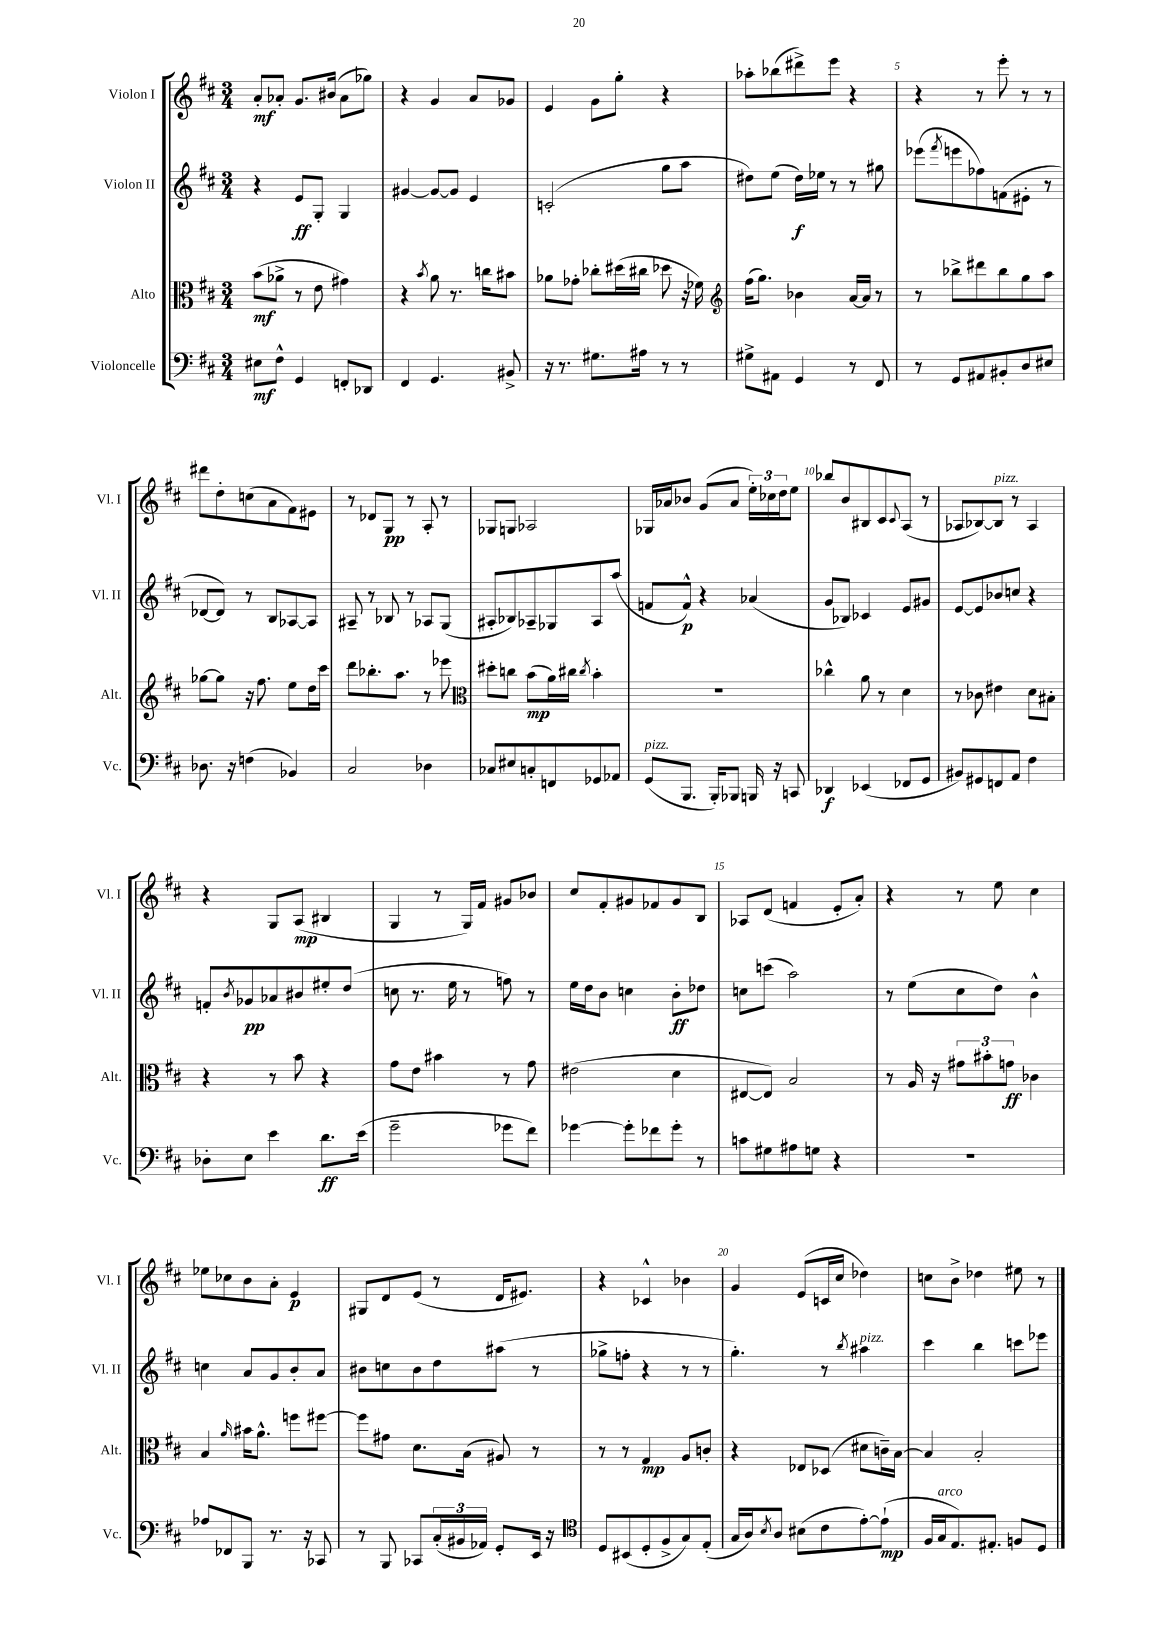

**kern	**dynam	**kern	**dynam	**kern	**dynam	**kern	**dynam
*part4	*part4	*part3	*part3	*part2	*part2	*part1	*part1
*staff4	*staff4	*staff3	*staff3	*staff2	*staff2	*staff1	*staff1
*I"Violoncelle	*	*I"Alto	*	*I"Violon II	*	*I"Violon I	*
*I'Vc.	*	*I'Alt.	*	*I'Vl. II	*	*I'Vl. I	*
*clefF4	*	*clefC3	*	*clefG2	*	*clefG2	*
*k[f#c#]	*	*k[f#c#]	*	*k[f#c#]	*	*k[f#c#]	*
*M3/4	*	*M3/4	*	*M3/4	*	*M3/4	*
=1	=1	=1	=1	=1	=1	=1	=1
8E#X\L	mf	(8b\L	mf	4r	.	8a'/L	mf
8F#^^\J	.	8a-X^\J	.	.	.	8a-X'/J	.
4GG/	.	8r	.	8e/L	ff	8.g/L	.
.	.	8e\	.	8G'/J	.	.	.
.	.	.	.	.	.	(16b#X/Jk	.
8FFn'/L	.	4g#X\)	.	4G/	.	8a-\L	.
8DD-X/J	.	.	.	.	.	8gg-X\J)	.
=2	=2	=2	=2	=2	=2	=2	=2
4FF#/	.	4r	.	[4g#X/	.	4r	.
.	.	8qb/	.	.	.	.	.
4.GG/	.	8a\	.	8g#/L_	.	4g/	.
.	.	8.r	.	8g#/J]	.	.	.
.	.	.	.	4e/	.	8a/L	.
.	.	16ccn\KL	.	.	.	.	.
8BB#X^/	.	8b#X\J	.	.	.	8g-X/J	.
=3	=3	=3	=3	=3	=3	=3	=3
16r	.	8a-X\L	.	(2cn'/	.	4e/	.
8.r	.	.	.	.	.	.	.
.	.	8g-X'\J	.	.	.	.	.
8.G#X\L	.	8cc-X'\L	.	.	.	8g\L	.
.	.	(16dd#X\L	.	.	.	8gg'\J	.
16A#X\Jk	.	16cc#X\JJ	.	.	.	.	.
8r	.	8dd-X\	.	8gg\L	.	4r	.
8r	.	16r	.	8aa\J	.	.	.
.	.	16f-X\)	.	.	.	.	.
=4	=4	=4	=4	=4	=4	=4	=4
*	*	*clefG2	*	*	*	*	*
8G#X^\L	.	(16ff#\KL	.	8dd#X\L)	.	8aa-X'\L	.
.	.	8.gg\J)	.	.	.	.	.
8AA#X\J	.	.	.	(8ee\J	.	(8bb-X\	.
4GG/	.	4b-X\	.	16dd#\LL)	f	8ddd#X^\)	.
.	.	.	.	16ee-X\JJ	.	.	.
.	.	.	.	8r	.	8eee\J	.
8r	.	[16a/LL	.	8r	.	4r	.
.	.	16a/JJ]	.	.	.	.	.
8FF#/	.	8r	.	8gg#X\	.	.	.
=5	=5	=5	=5	=5	=5	=5	=5
8r	.	8r	.	(8eee-X\L	.	4r	.
.	.	.	.	8qfff#/	.	.	.
8GG/L	.	8bb-X^\L	.	8eeen\	.	.	.
8AA#X/	.	8ddd#X\	.	8ff-X\)	.	8r	.
8BB#X'/	.	8bb-\	.	(8fn\	.	8eee'\	.
8D/	.	8gg\	.	8e#X'\J	.	8r	.
8E#X/J	.	8aa\J	.	8r	.	8r	.
!!LO:LB:g=z
=6	=6	=6	=6	=6	=6	=6	=6
8.D-X\	.	[8gg-X\L	.	[8d-X/L	.	8ddd#X\L	.
.	.	8gg-\J]	.	8d-/J])	.	8dd'\	.
16r	.	.	.	.	.	.	.
(4Fn\	.	16r	.	8r	.	(8ccn\	.
.	.	8.ff#\	.	.	.	.	.
.	.	.	.	8B/L	.	8a\	.
4BB-X/)	.	8ee\L	.	[8A-X/	.	8f#\)	.
.	.	16dd\L	.	8A-/J]	.	8e#X\J	.
.	.	16ccc#\JJ	.	.	.	.	.
=7	=7	=7	=7	=7	=7	=7	=7
2C#/	.	8ddd\L	.	8A#X~/	.	8r	.
.	.	8.bb-X'\	.	8r	.	8d-X/L	.
.	.	.	.	8B-X/	.	8G/J	pp
.	.	8.aa\J	.	.	.	.	.
.	.	.	.	8r	.	8r	.
4D-X\	.	8r	.	8A-X/L	.	8A'/	.
.	.	8eee-X\	.	(8G/J	.	8r	.
=8	=8	=8	=8	=8	=8	=8	=8
*	*	*clefC3	*	*	*	*	*
8C-X/L	.	8dd#X'\L	.	8A#X'/L	.	8G-X/L	.
8E#X/	.	8ccn\J	.	8B-X/)	.	8Gn/J	.
8Cn'/	.	(8b\L	mp	8A-X~/	.	2A-X/	.
8FFn/	.	16a\L)	.	8G-X/	.	.	.
.	.	16cc#X\JJ	.	.	.	.	.
.	.	8qcc#/	.	.	.	.	.
8GG-X/	.	4b'\	.	8A-/	.	.	.
8AA-X/J	.	.	.	(8aa/J	.	.	.
=9	=9	=9	=9	=9	=9	=9	=9
!LO:TX:a:i:t=pizz.	!	!	!	!	!	!	!
(8GG/L	.	2.r	.	8fn/L	.	16G-X/LL	.
.	.	.	.	.	.	16a-X/J	.
8.BBB/J	.	.	.	8f^^/J)	p	8b-X/J	.
.	.	.	.	4r	.	(8g/L	.
16BBB'/KL)	.	.	.	.	.	.	.
8BBB-X/J	.	.	.	.	.	8a-/J	.
16BBBn/	.	.	.	(4a-X/	.	24ee'\LL)	.
.	.	.	.	.	.	24cc-X\	.
16r	.	.	.	.	.	.	.
.	.	.	.	.	.	24dd\J	.
8CCn/	.	.	.	.	.	8ee\J	.
=10	=10	=10	=10	=10	=10	=10	=10
4DD-X/	f	4cc-X^^\	.	8g/L	.	8bb-X/L	.
.	.	.	.	8B-X/J)	.	8b/	.
(4EE-X/	.	8a\	.	4c-X/	.	8B#X/	.
.	.	8r	.	.	.	8c#/	.
.	.	.	.	.	.	8qqc#/	.
8FF-X/L	.	4d\	.	8e/L	.	(8A/J	.
8GG/J	.	.	.	8g#X/J	.	8r	.
=11	=11	=11	=11	=11	=11	=11	=11
8BB#X/L)	.	8r	.	[8e/L	.	8A-X/L	.
8GG#X/	.	8c-X\	.	8e/]	.	[8B-X/)	.
!	!	!	!	!	!	!LO:TX:a:i:t=pizz.	!
8FFn/	.	4e#X\	.	8b-X/	.	8B-/J]	.
8AA/J	.	.	.	8ccn/J	.	8r	.
4F#\	.	8d\L	.	4r	.	4A-/	.
.	.	8B#X'\J	.	.	.	.	.
!!LO:LB:g=z
=12	=12	=12	=12	=12	=12	=12	=12
8D-X'\L	.	4r	.	8fn'/L	.	4r	.
.	.	.	.	8qb/	.	.	.
8E\J	.	.	.	8g-X/	pp	.	.
4e\	.	8r	.	8a-X/	.	8G/L	.
.	.	8b\	.	8b#X/	.	(8A/J	mp
8.d\L	ff	4r	.	8ee#X'/	.	4B#X/	.
.	.	.	.	(8dd/J	.	.	.
(16e\Jk	.	.	.	.	.	.	.
=13	=13	=13	=13	=13	=13	=13	=13
2g~\	.	8g\L	.	8ccn\	.	4G/	.
.	.	8e\J	.	8.r	.	.	.
.	.	4b#X\	.	.	.	8r	.
.	.	.	.	16ee\	.	.	.
.	.	.	.	8r	.	16G/LL)	.
.	.	.	.	.	.	16f#/JJ	.
8g-X\L	.	8r	.	8ffn\)	.	8g#X/L	.
8f#\J)	.	8g\	.	8r	.	8b-X/J	.
=14	=14	=14	=14	=14	=14	=14	=14
[4g-X\	.	(2e#X\	.	16ee\LL	.	8cc#/L	.
.	.	.	.	16dd\J	.	.	.
.	.	.	.	8b\J	.	8f#'/	.
8g-'\L]	.	.	.	4ccn\	.	8g#X/	.
8f-X\	.	.	.	.	.	8f-X/	.
8g-'\J	.	4d\	.	8b'\L	ff	8g#/	.
8r	.	.	.	8dd-X\J	.	8B/J	.
=15	=15	=15	=15	=15	=15	=15	=15
8cn\L	.	[8E#X/L	.	8ccn\L	.	8A-X/L	.
8G#X\	.	8E#/J])	.	(8cccn\J	.	(8d/J	.
8A#X\	.	2B/	.	2aa\)	.	4fn/	.
8Gn\J	.	.	.	.	.	.	.
4r	.	.	.	.	.	8e'/L	.
.	.	.	.	.	.	8a'/J)	.
=16	=16	=16	=16	=16	=16	=16	=16
2.r	.	8r	.	8r	.	4r	.
.	.	16A/	.	(8ee\L	.	.	.
.	.	16r	.	.	.	.	.
.	.	12g#X\L	.	8cc#\	.	8r	.
.	.	12b#X'\	.	.	.	.	.
.	.	.	.	8dd\J)	.	8ee\	.
.	.	12gn\J	ff	.	.	.	.
.	.	4c-X\	.	4b^^\	.	4cc#\	.
!!LO:LB:g=z
=17	=17	=17	=17	=17	=17	=17	=17
8A-X/L	.	4B/	.	4ccn\	.	8ee-X\L	.
8FF-X/	.	.	.	.	.	8cc-X\	.
.	.	16qqa/	.	.	.	.	.
8BBB/J	.	16b#X\KL	.	8a/L	.	8b\	.
.	.	8.a^^\J	.	.	.	.	.
8.r	.	.	.	8g/	.	8a'\J	.
.	.	8ffn\L	.	8b'/	.	4e/	p
16r	.	.	.	.	.	.	.
8CC-X/	.	[8ff#X\J	.	8a/J	.	.	.
=18	=18	=18	=18	=18	=18	=18	=18
8r	.	8ff#\L]	.	8b#X\L	.	8G#X/L	.
8BBB/	.	8g#X\J	.	8ccn\	.	8d/	.
8CC-X/L	.	8.d\L	.	8b#\	.	(8e/J	.
(24C#'/L	.	.	.	8dd\	.	8r	.
24BB#X/	.	.	.	.	.	.	.
.	.	(16B\Jk	.	.	.	.	.
24AA-X/JJ)	.	.	.	.	.	.	.
8GG'/L	.	8A#X/)	.	(8aa#X\J	.	16d/KL	.
.	.	.	.	.	.	8.e#X/J)	.
16EE/Jk	.	8r	.	8r	.	.	.
16r	.	.	.	.	.	.	.
=19	=19	=19	=19	=19	=19	=19	=19
*clefC4	*	*	*	*	*	*	*
8D/L	.	8r	.	8gg-X^\L	.	4r	.
(8BB#X/	.	8r	.	8ffn'\J	.	.	.
8D'/	.	4G/	mp	4r	.	4c-X^^/	.
8F#^/	.	.	.	.	.	.	.
8G/)	.	8A/L	.	8r	.	4b-X\	.
(8E'/J	.	8cn'/J	.	8r	.	.	.
=20	=20	=20	=20	=20	=20	=20	=20
16G/LL	.	4r	.	4.gg'\)	.	4g/	.
16A/J)	.	.	.	.	.	.	.
8qB/	.	.	.	.	.	.	.
8A/J	.	.	.	.	.	.	.
(8B#X\L	.	8E-X/L	.	.	.	(8e/L	.
8c#\	.	(8D-X/J	.	8r	.	16cn/L	.
.	.	.	.	.	.	16cc#/JJ	.
.	.	.	.	8qbb/	.	.	.
!	!	!	!	!LO:TX:a:i:t=pizz.	!	!	!
[8e'\)	.	8d#X\L	.	4aa#X\	.	4dd-X\)	.
(8e`\J]	mp	16cn~\L)	.	.	.	.	.
.	.	[16B\JJ	.	.	.	.	.
=21	=21	=21	=21	=21	=21	=21	=21
16F#/LL	.	4B/]	.	4ccc#\	.	8ccn\L	.
!LO:TX:a:i:t=arco	!	!	!	!	!	!	!
16G/J	.	.	.	.	.	.	.
8.E/)	.	.	.	.	.	8b^\J	.
.	.	2B'/	.	4bb\	.	4dd-X\	.
8.E#X'/J	.	.	.	.	.	.	.
8Fn/L	.	.	.	8cccn\L	.	8ee#X\	.
8D/J	.	.	.	8eee-X\J	.	8r	.
==	==	==	==	==	==	==	==
*-	*-	*-	*-	*-	*-	*-	*-
